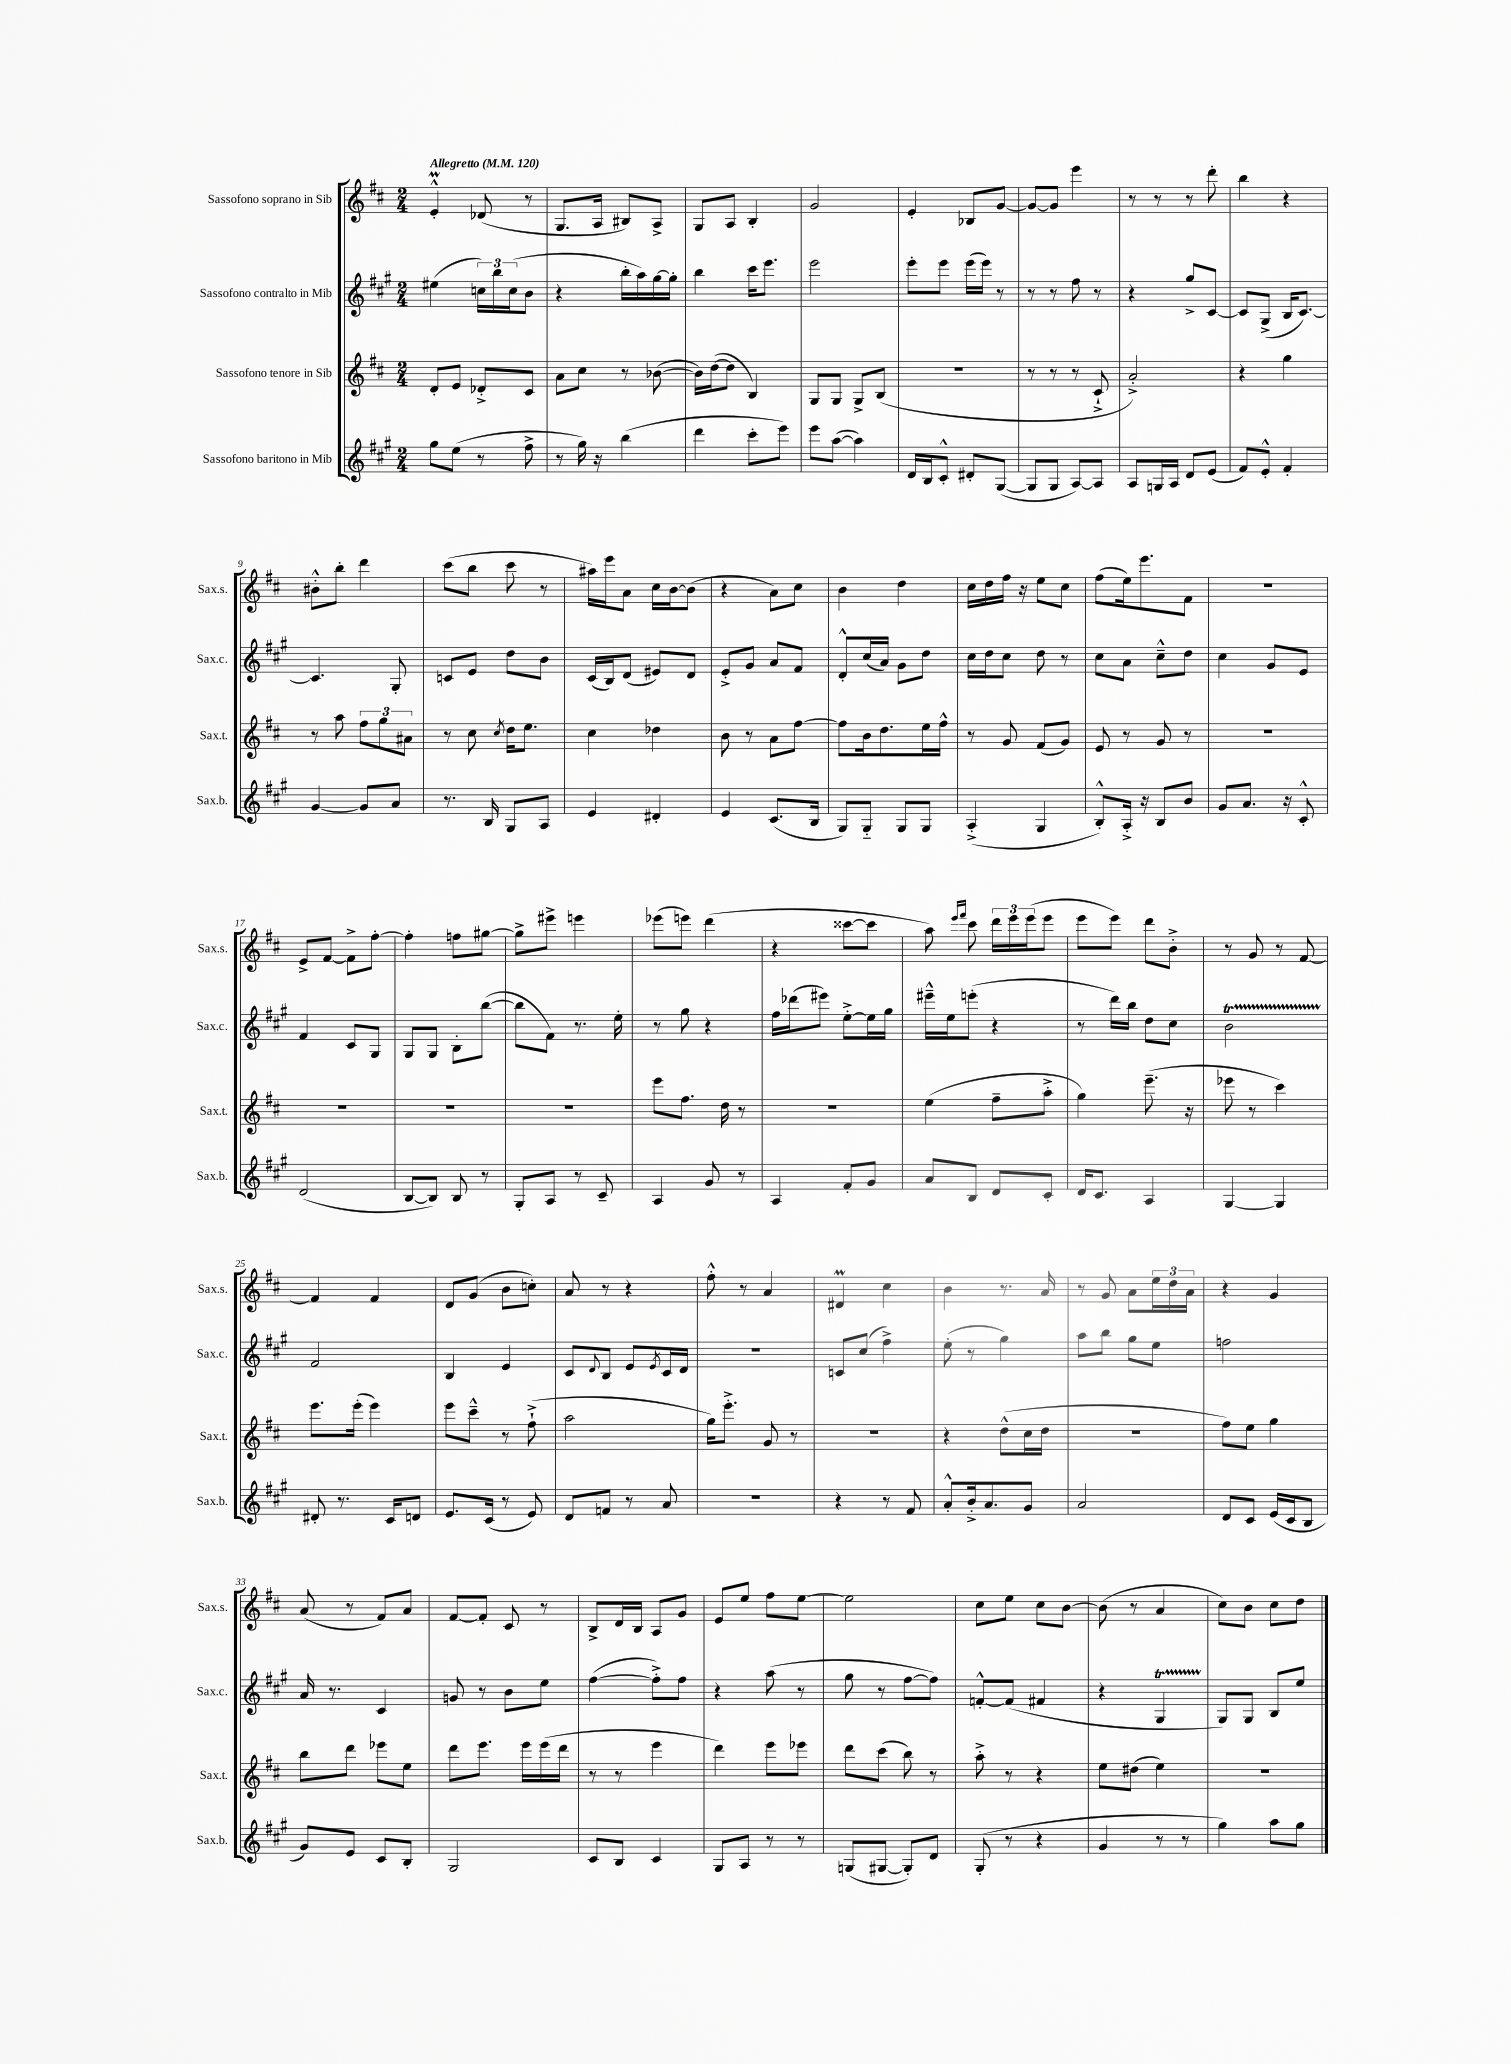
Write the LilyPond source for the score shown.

<<
\new StaffGroup <<
\new Staff = "s0" \with { instrumentName = "Sassofono soprano in Sib" shortInstrumentName = "Sax.s." } {
    \clef treble \key d \major \numericTimeSignature \time 2/4 \tempo "Allegretto" 4 = 120
    e'4-.-^\prall des'8( r8 |
    g8. a16 bis8) a8-> |
    g8 a8 b4-. |
    g'2 |
    e'4-. bes8 g'8~ |
    g'8~ g'8 e'''4 |
    r8 r8 r8 d'''8-. |
    b''4 r4 |
    bis'8-.-^ b''8-. d'''4 |
    cis'''8( b''8 cis'''8 r8 |
    ais''16) e'''16 a'8 cis''16 b'16~ b'8( |
    r4 a'8) cis''8 |
    b'4 d''4 |
    cis''16 d''16 fis''16 r16 e''8 cis''8 |
    fis''8( e''16) e'''8. fis'8 |
    r2 |
    e'8-> fis'8~ fis'8-> fis''8~-. |
    fis''4-. f''8 gis''8~ |
    gis''8-> eis'''8-> e'''4 |
    ees'''8( e'''8) d'''4( |
    r4 cisis'''8~ cisis'''8 |
    a''8) \grace { e'''16 fis'''16 } cis'''8 \tuplet 3/2 { d'''16 e'''16 e'''16( } e'''8 |
    e'''8 e'''8) d'''8 b'8-.-> |
    r8 g'8 r8 fis'8~ |
    fis'4 fis'4 |
    d'8 g'8( b'8 c''8-.) |
    a'8 r8 r4 |
    fis''8-.-^ r8 a'4 |
    dis'4\prall cis''4 |
    b'4 r8. a'16 |
    r8 g'8 a'8 \tuplet 3/2 { e''16 d''16 a'16 } |
    r4 g'4 |
    a'8( r8 fis'8) a'8 |
    fis'8~ fis'8-. cis'8 r8 |
    b8-> d'16 b16 a8 g'8 |
    e'8 e''8 fis''8 e''8~ |
    e''2 |
    cis''8 e''8 cis''8 b'8~ |
    b'8( r8 a'4 |
    cis''8) b'8 cis''8 d''8 \bar "|." |
}
\new Staff = "s1" \with { instrumentName = "Sassofono contralto in Mib" shortInstrumentName = "Sax.c." } {
    \clef treble \key a \major \numericTimeSignature \time 2/4
    eis''4( \tuplet 3/2 { c''16) b''16 c''16( } b'8 |
    r4 b''16-. a''16) gis''16~ gis''16-. |
    b''4 cis'''16 e'''8. |
    e'''2 |
    e'''8-. e'''8 e'''16( e'''16) r8 |
    r8 r8 fis''8 r8 |
    r4 gis''8-> cis'8~ |
    cis'8 gis8->( b16 cis'8.~) |
    cis'4. gis8-. |
    c'8 e'8 d''8 b'8 |
    cis'16( b16) d'8( eis'8) d'8 |
    e'8-.-> gis'8 a'8 fis'8 |
    d'8-.-^ cis''16( a'16) gis'8 d''8 |
    cis''16 d''16 cis''8 d''8 r8 |
    cis''8 a'8 cis''8---^ d''8 |
    cis''4 gis'8 e'8 |
    fis'4 cis'8 gis8 |
    gis8 gis8 b8-. b''8~( |
    b''8 fis'8) r8. e''16-. |
    r8 gis''8 r4 |
    fis''16 des'''16( eis'''8) e''8~-.-> e''16 gis''16 |
    eis'''16---^ e''16 e'''8-.( r4 |
    r8 d'''16) b''16 d''8 cis''8 |
    b'2\startTrillSpan |
    fis'2\stopTrillSpan |
    b4 e'4 |
    cis'8 \appoggiatura { d'8 } b8 e'8 \acciaccatura { e'8 } cis'16 d'16 |
    R2 |
    c'8 cis''8( fis''4->) |
    e''8-.( r8 gis''4) |
    a''8 b''8 gis''8 e''8 |
    f''2 |
    a'16 r8. cis'4 |
    g'8 r8 b'8 e''8 |
    fis''4~( fis''8-.->) fis''8 |
    r4 a''8( r8 |
    gis''8 r8 fis''8~ fis''8) |
    f'8~-.-^ f'8( fis'4 |
    r4 gis4\startTrillSpan |
    gis8\stopTrillSpan) gis8 b8 e''8 \bar "|." |
}
\new Staff = "s2" \with { instrumentName = "Sassofono tenore in Sib" shortInstrumentName = "Sax.t." } {
    \clef treble \key d \major \numericTimeSignature \time 2/4
    d'8-. e'8 des'8-.-> cis'8 |
    a'8 cis''8 r8 bes'8~( |
    bes'16) d''16~( d''8 b4) |
    g8 g8 g8-> b8( |
    r2 |
    r8 r8 r8 cis'8-!-> |
    a'2-.->) |
    r4 g''4 |
    r8 a''8 \tuplet 3/2 { fis''8 g''8 ais'8 } |
    r8 cis''8 \acciaccatura { cis''8 } d''16 e''8. |
    cis''4 des''4 |
    b'8 r8 a'8 fis''8~ |
    fis''8 b'16 d''8. e''16 fis''16-^ |
    r8 g'8 fis'8( g'8) |
    e'8 r8 g'8 r8 |
    R2 |
    R2 |
    R2 |
    R2 |
    e'''8 fis''8. d''16 r8 |
    r2 |
    e''4( fis''8-- a''8-.-> |
    g''4) e'''8.--( r16 |
    ees'''8 r8 cis'''4) |
    e'''8. e'''16-.( e'''4) |
    e'''8 cis'''8---^ r8 fis''8-!->( |
    a''2 |
    g''16) e'''8.-.-> g'8 r8 |
    r2 |
    r4 d''8-^( cis''16 d''16 |
    R2 |
    fis''8) e''8 g''4 |
    b''8 d'''8 ees'''8 e''8 |
    d'''8 e'''8. e'''16 e'''16( d'''16 |
    r8 r8 e'''4 |
    d'''4) e'''8 ees'''8 |
    d'''8 cis'''8( b''8) r8 |
    a''8-.-> r8 r4 |
    e''8 dis''8( e''4) |
    R2 \bar "|." |
}
\new Staff = "s3" \with { instrumentName = "Sassofono baritono in Mib" shortInstrumentName = "Sax.b." } {
    \clef treble \key a \major \numericTimeSignature \time 2/4
    gis''8 e''8( r8 fis''8-> |
    r8 gis''16) r16 b''4( |
    d'''4 cis'''8-. e'''8) |
    e'''8 a''8~( a''4) |
    d'16 b16 cis'8-.-^ dis'8-. gis8~( |
    gis8 gis8 a8~) a8 |
    a8 g16 a16 d'8 e'8( |
    fis'8) e'8-.-^ fis'4-. |
    gis'4~ gis'8 a'8 |
    r8. b16 gis8 a8 |
    e'4 dis'4-. |
    e'4 cis'8.( b16 |
    gis8) gis8-_ gis8 gis8 |
    a4-.->( gis4 |
    b8-.-^) a16-.-> r16 b8 b'8 |
    gis'8 a'8. r16 cis'8-.-^ |
    d'2( |
    b8~ b8) b8 r8 |
    gis8-. a8 r8 cis'8-- |
    a4 gis'8 r8 |
    a4 fis'8-. gis'8 |
    a'8 b8 d'8 cis'8-. |
    d'16 cis'8. a4 |
    gis4~ gis4 |
    dis'8-. r8. cis'16 d'8 |
    e'8. cis'16( r8 e'8) |
    d'8 f'8 r8 a'8 |
    R2 |
    r4 r8 fis'8 |
    a'8-.-^ b'16-.-> a'8. gis'8 |
    a'2 |
    d'8 cis'8 e'16( cis'16 b8 |
    gis'8) e'8 cis'8 b8-. |
    gis2 |
    cis'8 b8 cis'4 |
    gis8 a8 r8 r8 |
    g8( gis8~ gis8-.) d'8 |
    gis8-.( r8 r4 |
    gis'4 r8 r8 |
    gis''4) a''8 gis''8 \bar "|." |
}
>>
>>
